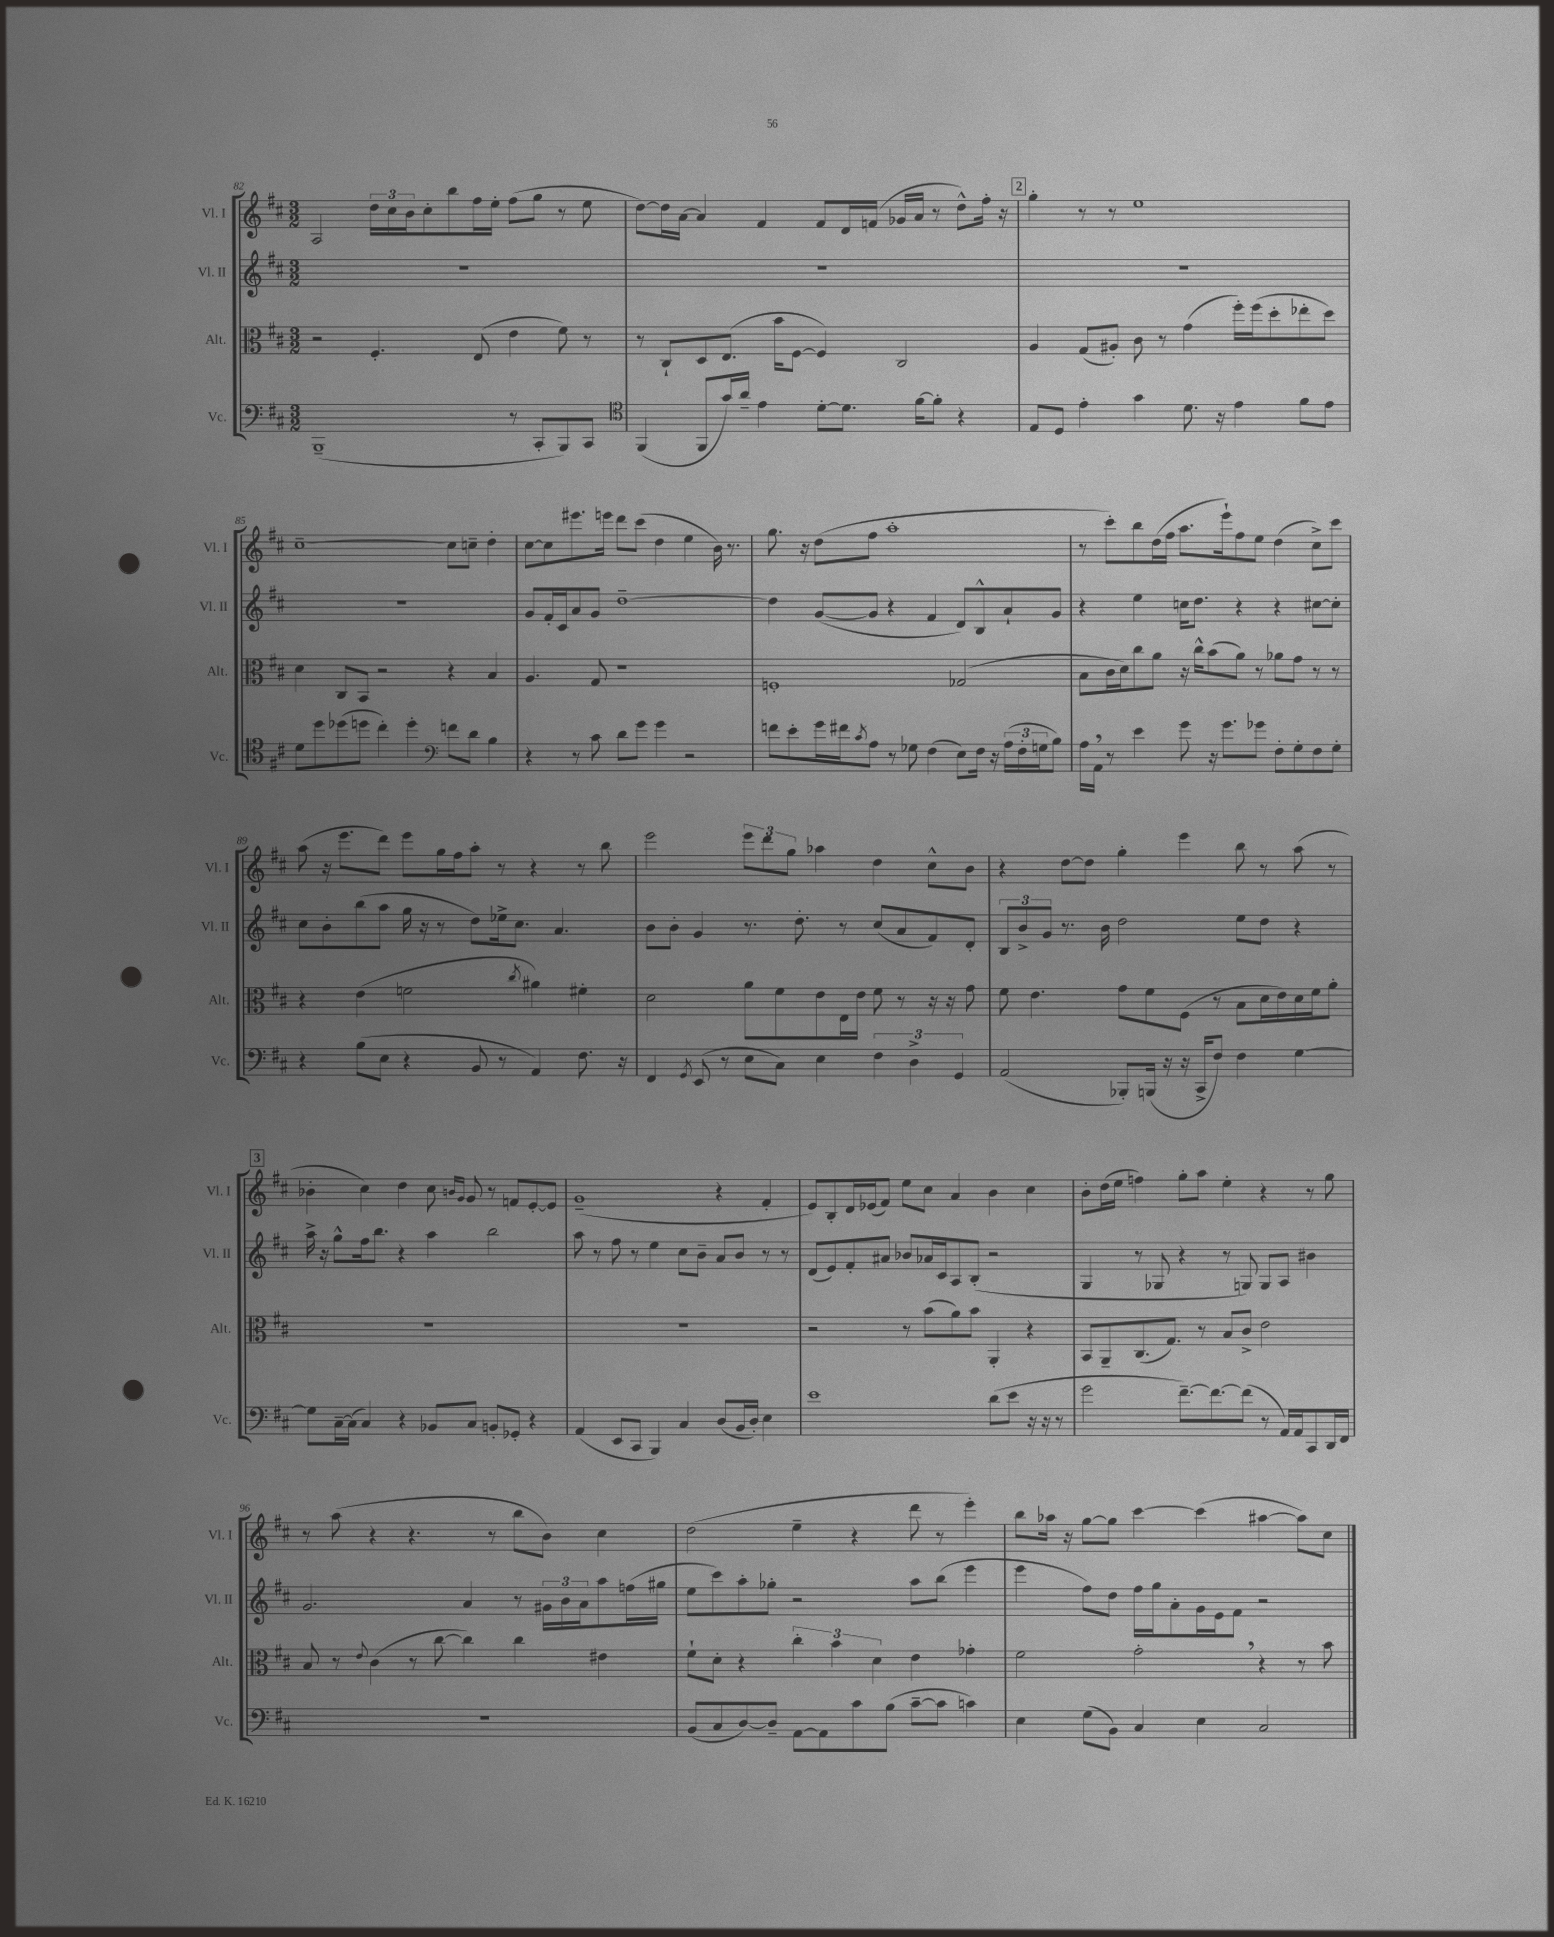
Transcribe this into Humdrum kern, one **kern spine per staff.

**kern	**kern	**kern	**kern
*staff4	*staff3	*staff2	*staff1
*clefF4	*clefC3	*clefG2	*clefG2
*k[f#c#]	*k[f#c#]	*k[f#c#]	*k[f#c#]
*M3/2	*M3/2	*M3/2	*M3/2
(1BBB~	2r	1.r	2A
.	4.F#'	.	24dd
.	.	.	24cc#
.	.	.	24b
.	.	.	8cc#'
.	.	.	8bb
.	(8E	.	16ff#
.	.	.	16ee'
8r	4e	.	(8ff#
8CC#'	.	.	8gg
8BBB)	8f#)	.	8r
8CC#	8r	.	8ee
=	=	=	=
*clefC4	*	*	*
(4FF#	8r	1.r	[8dd)
.	8C#`	.	16dd]
.	.	.	[16a
8FF#	8D	.	4a]
16g)	(8.E	.	.
16a~	.	.	.
4e	.	.	4f#
.	16b	.	.
.	[8F#	.	.
[8d'	4F#])	.	8f#
8.d]	.	.	16d
.	.	.	(16f
.	2C#	.	16g-
[16f#	.	.	16a
8f#']	.	.	8r
4r	.	.	8dd^^)
.	.	.	16ff#'
.	.	.	16r
=	=	=	=
8E	4A	1.r	4gg'
8D	.	.	.
4e'	(8G	.	8r
.	8A#')	.	8r
4g	8c#	.	1ee
.	8r	.	.
8.d	(4g	.	.
16r	.	.	.
4e	16ff#')	.	.
.	(16ff#	.	.
.	8dd'	.	.
8f#	8ee-'	.	.
8e	8dd)	.	.
=	=	=	=
8d	4d	1.r	[1cc#~
8dd	.	.	.
(8dd-	8C#	.	.
8dd	8BB	.	.
4cc#')	2r	.	.
4dd'	.	.	.
*clefF4	*	*	*
8f	4r	.	8cc#]
8d	.	.	8cc~
4B	4B	.	4dd'
=	=	=	=
4r	4.A	8g	[8cc#
.	.	16f#'	8cc#]
.	.	16c#	.
8r	.	8a	8.eee#
8c#	8G	8g	.
.	.	.	16eee
8d	1r	[1dd~	8ddd
8g	.	.	(8ccc#
4g	.	.	4dd
2r	.	.	4ee
.	.	.	16b)
.	.	.	8.r
=	=	=	=
8f	1F'	4dd]	8.gg
8e'	.	.	.
.	.	.	16r
16g	.	([8g	(8dd
16f#	.	.	.
8qc#	.	.	.
8A	.	8g]	8ff#
8r	.	4r	1aa'
8G-	.	.	.
(4F#	.	4f#	.
8E)	(2G-	8d)	.
16F#	.	8B^^	.
16r	.	.	.
(24A	.	8a`	.
24F#'	.	.	.
24G	.	.	.
8B)	.	8g	.
=	=	=	=
16A	8B	4r	8r
16AA	.	.	.
8r	16c#	.	8ccc#')
.	16d)	.	.
4e	8cc#	4ee	8bb
.	8a	.	(16dd
.	.	.	16ff#
8g	16r	16cc	8.aa
.	16cc#^^	8.dd	.
16r	(8b	.	.
8.g	.	.	16eee`)
.	8a)	4r	8ff#
8g-	8r	.	8ee
8F#'	8a-	4r	(4dd
8G'	8g	.	.
8F#	8r	[8cc#	8cc#^)
8G'	8r	8cc#']	8ccc#
=	=	=	=
4r	4r	8cc#	(8aa
.	.	8b'	16r
.	.	.	8.eee
(8B	(4e	(8bb	.
8E	.	8aa	8ddd)
4r	2f	16gg	8eee
.	.	16r	.
.	.	8r	16gg
.	.	.	16ff#
8BB	.	8dd)	8aa'
8r	.	16ee-^	8r
.	.	8.cc#	.
.	8qcc#	.	.
4AA)	4a#)	.	4r
.	.	4.a	.
8.F#	4f#'	.	8r
.	.	.	8bb
16r	.	.	.
=	=	=	=
4FF#	2d	8b	2eee
.	.	8b'	.
8qGG	.	.	.
(8EE	.	4g	.
8r	.	.	.
8E	8a	8.r	12eee
.	.	.	12ddd
8C#)	8f#	.	.
.	.	.	12gg
.	.	8.dd'	.
4E	8e	.	4aa-
.	16E	8r	.
.	16e	.	.
6F#	8f#	(8cc#	4dd
.	8r	8a	.
6D^	.	.	.
.	16r	8f#)	8cc#^^
.	16r	.	.
6GG	.	.	.
.	8g	8d'	8b
=	=	=	=
(2AA	8f#	12B	4r
.	.	12b^	.
.	4.e	.	.
.	.	12g	.
.	.	8.r	[8dd
.	.	.	8dd]
.	.	16b	.
8BBB-')	8g	2dd	4gg'
(16BBB	8f#	.	.
16r	.	.	.
16r	(8F#	.	4eee
16CC#^	.	.	.
8F#)	8r	.	.
4F#	8B	8ee	8bb
.	16d	8dd	8r
.	16e)	.	.
[4G	16d	4r	(8aa
.	16f#	.	.
.	8a'	.	8r
=	=	=	=
8G]	1.r	16aa^	4b-'
.	.	16r	.
[16C#~	.	8gg^^	.
(16C#]	.	.	.
4C#)	.	16ff#	4cc#)
.	.	8.bb	.
4r	.	4r	4dd
8BB-	.	4aa	8cc#
.	.	.	16qqb
.	.	.	16qqg
8C#	.	.	8g
8BB'	.	2bb	8r
8GG-'	.	.	8f
4r	.	.	[8e'
.	.	.	8e]
=	=	=	=
(4AA	1.r	8aa	(1g~
.	.	8r	.
8EE	.	8ff#	.
8CC#	.	8r	.
4BBB)	.	4ee	.
4C#	.	8cc#	.
.	.	8b~	.
(8D	.	8a	4r
16BB	.	8b	.
16D')	.	.	.
4E	.	8r	4f#'
.	.	8r	.
=	=	=	=
1e	2r	(8d	8e)
.	.	8e)	8B'
.	.	8f#'	16d
.	.	.	(16e-
.	.	8a#	8f#)
.	8r	8b-	8ee
.	(8b	16a-	8cc#
.	.	16c#	.
.	8a)	8A	4a
.	8b	(8B'	.
(8d	4AA'	2r	4b
8e	.	.	.
16r	4r	.	4cc#
16r	.	.	.
8r	.	.	.
=	=	=	=
2g	8BB	4G	8b'
.	8AA~	.	(16dd
.	.	.	16ee
.	(8.C#	8r	4ff)
.	.	8G-	.
.	8.G)	.	.
[8.f#~)	.	4r	8gg'
.	8r	.	8aa
8.f#_	.	.	.
.	8B	8r	4ee'
(8f#]	8c#^	8G)	.
8r	2e	8G	4r
16AA)	.	8A	.
16AA	.	.	.
8CC#	.	4b#	8r
16DD	.	.	8gg
16FF#	.	.	.
=	=	=	=
1.r	8B	2.g	8r
.	8r	.	(8aa
.	8qqe	.	.
.	(4c#	.	4r
.	8r	.	4.r
.	[8cc#	.	.
.	4cc#])	4a	.
.	.	.	8r
.	4cc#	8r	8bb
.	.	24g#	8b)
.	.	24b	.
.	.	24a	.
.	4e#	8aa	4cc#
.	.	(16ff	.
.	.	16gg#	.
=	=	=	=
(8BB	8f#`	8ee	(2dd
8C#	8d'	8ccc#)	.
[8D)	4r	8aa'	.
8D~]	.	8gg-'	.
[8AA	6cc#'	2r	4ee~
8AA]	.	.	.
.	6b	.	.
8c#	.	.	4r
.	6d	.	.
(8B	.	.	.
[8c#~	4e	8aa	8ddd
8c#]	.	(8bb	8r
4c)	4g-'	4eee	4eee')
=	=	=	=
4E	2f#	4eee	8bb
.	.	.	16aa-
.	.	.	16r
(8G	.	8ff#)	[8gg
8BB)	.	8dd	8gg]
4C#	2g'	16ff#	[4ccc#
.	.	16gg	.
.	.	8a'	.
4E	.	16g	(4ccc#]
.	.	16e	.
.	.	8f#	.
2C#	4r	2r	[4aa#
.	8r	.	8aa#])
.	8b	.	8cc#
==	==	==	==
*-	*-	*-	*-
